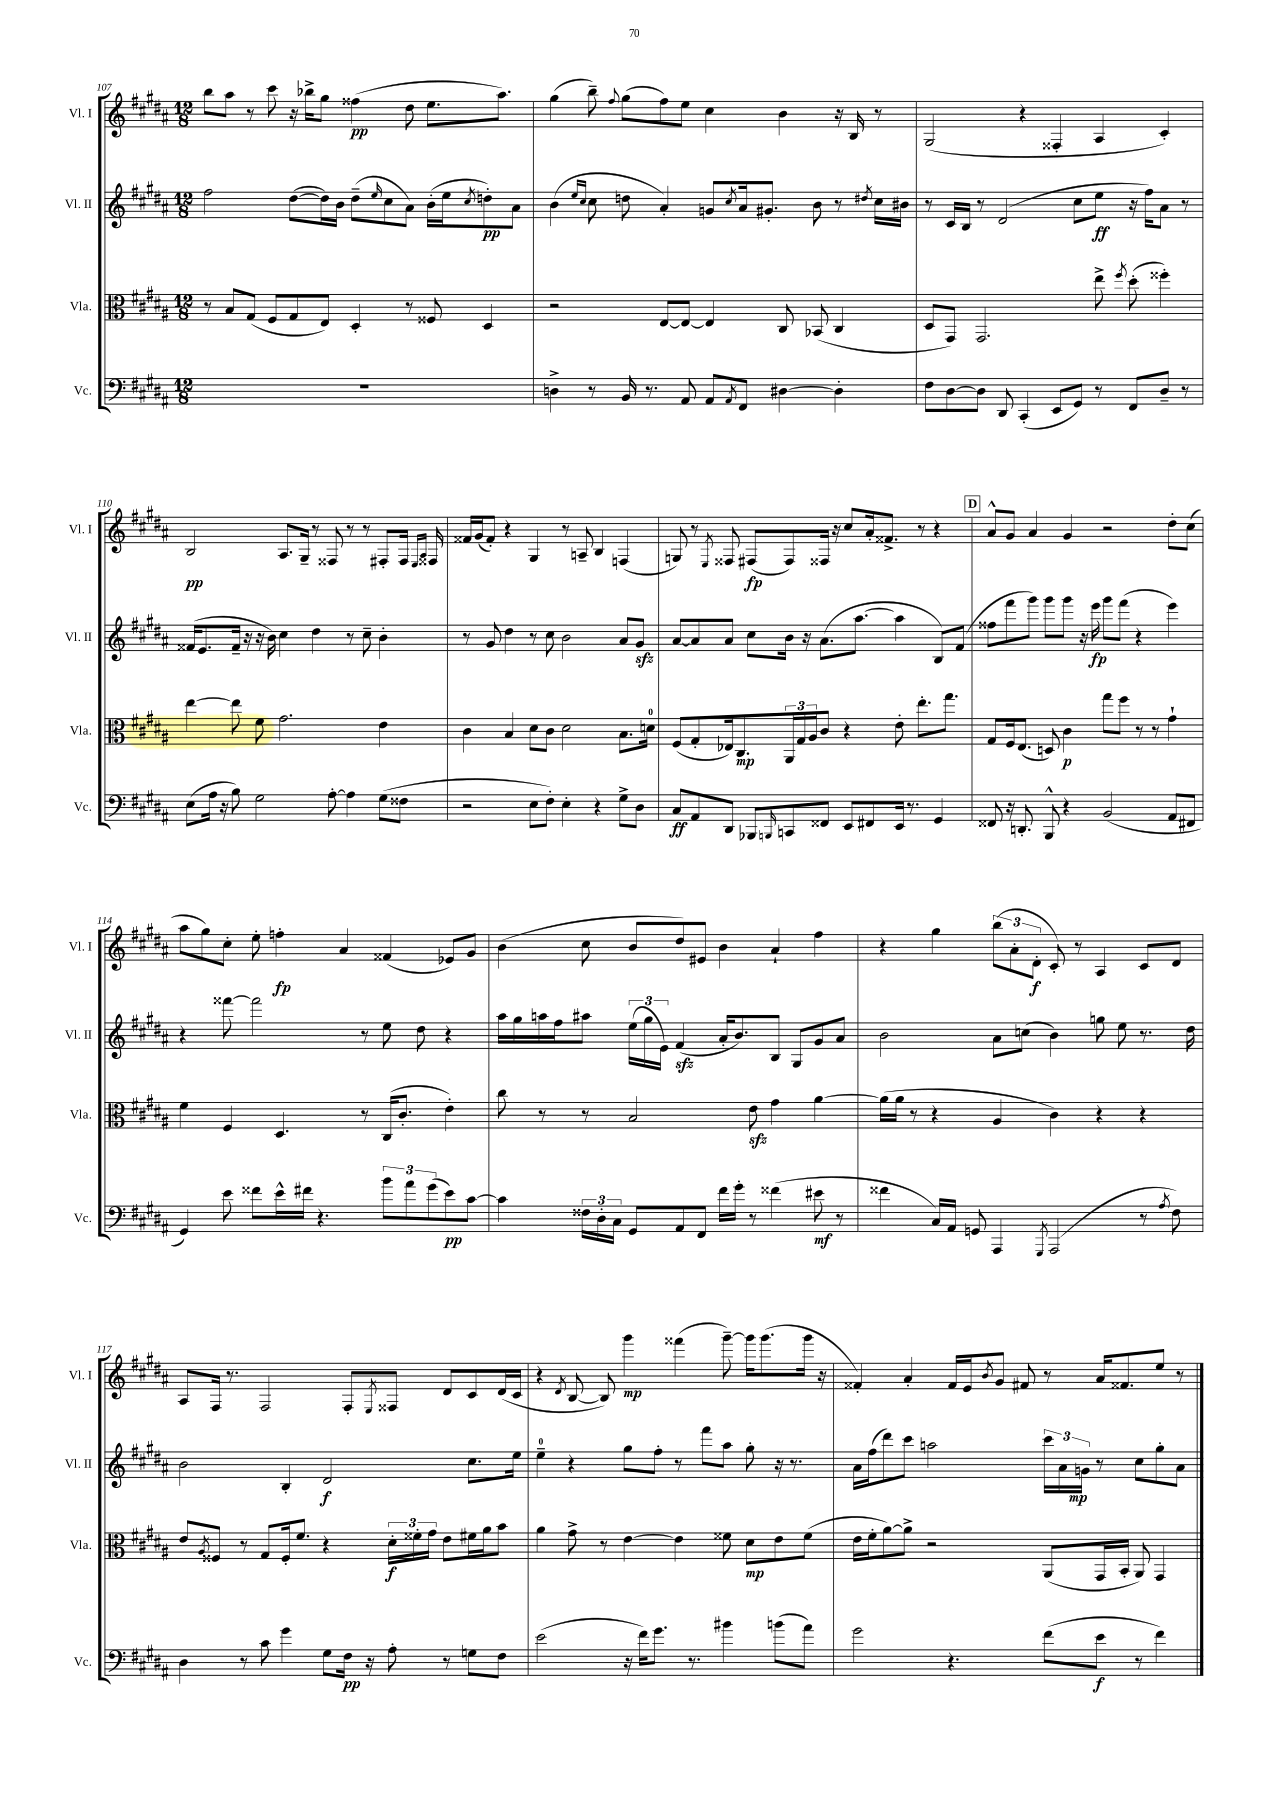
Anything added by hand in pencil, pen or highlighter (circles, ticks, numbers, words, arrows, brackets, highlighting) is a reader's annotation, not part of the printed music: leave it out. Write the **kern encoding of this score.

**kern	**kern	**kern	**kern
*staff4	*staff3	*staff2	*staff1
*clefF4	*clefC3	*clefG2	*clefG2
*k[f#c#g#d#a#]	*k[f#c#g#d#a#]	*k[f#c#g#d#a#]	*k[f#c#g#d#a#]
*M12/8	*M12/8	*M12/8	*M12/8
1.r	8r	2ff#	8bb
.	8B	.	8aa#
.	(8G#	.	8r
.	8F#	.	8ccc#
.	8G#	([8dd#	16r
.	.	.	16bb-^
.	8E)	16dd#])	8gg#
.	.	16b	.
.	4D#'	(8dd#~	(4ff##
.	.	16qqee	.
.	.	8cc#	.
.	8r	8a#)	8dd#
.	8F##	(16b'	8.ee
.	.	16ee	.
.	.	8qcc#	.
.	4D#	8dd')	.
.	.	.	8.aa#)
.	.	8a#	.
=	=	=	=
4D^	2r	(4b	(4gg#
.	.	16qqee	.
.	.	16qqcc#	.
8r	.	8cc#	8bb~)
.	.	.	8qqff#
16BB	.	8dd	(8gg#
8.r	.	.	.
.	[8E	4a#')	8ff#)
8AA#	8E_	.	8ee
8AA#	4E]	8g	4cc#
8qAA#	.	8qcc#	.
8FF#	.	16a#	.
.	.	8.g#'	.
[4D#	8C#	.	4b
.	(8BB-	8b	.
4D#']	4C#	8r	16r
.	.	.	16B
.	.	8qdd#	.
.	.	16cc#	8r
.	.	16b#	.
=	=	=	=
8F#	8D#	8r	(2G#
[8D#	8GG#)	16c#	.
.	.	16B	.
8D#]	2.GG#	8r	.
8DD#	.	(2d#	.
(4CC#'	.	.	4r
8EE	.	.	4F##'
8GG#)	.	8cc#	.
8r	8ee^	8ee	4A#
.	8qff#	.	.
8FF#	(8dd#'	16r	.
.	.	16ff#)	.
8D#~	4ff##')	8a#	4c#')
8r	.	8r	.
=	=	=	=
(8E	[4ee	(16f##	2B
.	.	8.e	.
16A#	.	.	.
16r	.	.	.
8B)	8ee]	16f##~	.
.	.	16r	.
2G#	8f#	16r	.
.	.	16b)	.
.	2.g#	4cc#	8.A#
.	.	.	16G#~
.	.	4dd#	8r
[8A#'	.	.	8F##
4A#]	.	8r	8r
.	.	8cc#~	8r
(8G#	4e	4b'	8F#'
8F##	.	.	16F#
.	.	.	16qqE
.	.	.	16qqA#
.	.	.	16F##
=	=	=	=
2r	4c#	8r	16f##
.	.	.	(16g#
.	.	8g#	8f##')
.	4B	4dd#	4r
8E	8d#	8r	4G#
8F#')	8c#	8cc#	.
4E'	2d#	2b	8r
.	.	.	8A~
4r	.	.	4B
8G#^	8.B	8a#	(4F
8D#	.	8g#	.
.	16d	.	.
=	=	=	=
8C#	(8F#	[8a#	8G)
8AA#	8G#'	8a#]	8r
.	.	.	8qE
8DD#	16E-)	8a#	8F##
.	8.C#	.	.
8BBB-	.	8cc#	(8F#
16qqBBB	.	.	.
8CC	24AA#	16b	8F#)
.	24G#	.	.
.	.	16r	.
.	24A#	.	.
8FF##	8c#	(8.a#	16F##
.	.	.	16r
8EE	4r	.	8cc#
.	.	[8.aa#	.
8FF#	.	.	16a#'
.	.	.	8.f##^
16EE	8e'	4aa#]	.
8.r	.	.	.
.	8.ee'	.	8r
4GG#	.	8B)	4r
.	8.gg#	.	.
.	.	(8f#	.
=	=	=	=
8FF##	8G#	8ff##	8a#^^
16r	16F#	8fff#	8g#
8.DD'	(8.E	.	.
.	.	8ggg#)	4a#
8BBB^^	8D)	8ggg#	.
4r	4c#	8ggg#	4g#
.	.	16r	.
.	.	16eee	.
(2BB	8gg#	8ggg#	2r
.	8ff#	(8fff#	.
.	8r	4r	.
.	8r	.	.
8AA#	4g#`	4eee)	8dd#'
8FF#	.	.	(8cc#
=	=	=	=
4GG#)	4f#	4r	8aa#
.	.	.	8gg#)
8e	4F#	[8fff##	8cc#'
8f##	.	2fff##]	8ee'
16e^^	4.D#	.	4ff'
16f#	.	.	.
4.r	.	.	.
.	.	.	4a#
.	8r	8r	.
12b	(16C#	8ee	(4f##
.	8.c#'	.	.
12a#	.	.	.
.	.	8dd#	.
(12g#	.	.	.
8e)	4e')	4r	8e-)
[8c#	.	.	8g#
=	=	=	=
4c#]	8cc#	16aa#	(4b
.	.	16gg#	.
.	8r	16aa	.
.	.	16ff#	.
24F##	8r	8aa#	8cc#
24D#'	.	.	.
24C#	.	.	.
8GG#	2B	(24ee	8b
.	.	24gg#	.
.	.	24e)	.
8AA#	.	(4f#	8dd#)
8FF#	.	.	8e#
16f#	.	16a#'	4b
16g#'	.	8.b)	.
8r	8e	.	.
(4f##	4g#	8B	4a#`
.	.	8G#	.
8e#	[4a#	8g#	4ff#
8r	.	8a#	.
=	=	=	=
4f##	(16a#]	2b	4r
.	16a#	.	.
.	8r	.	.
16C#)	4r	.	4gg#
16AA#	.	.	.
8GG	.	.	.
4AAA#	4A#	8a#	(12bb
.	.	.	12a#'
.	.	(8cc	.
.	.	.	12d#'
8qGGG#	.	.	.
(2AAA#	4c#)	4b)	8c#')
.	.	.	8r
.	4r	8gg	4A#
.	.	8ee	.
8r	4r	8.r	8c#
8qA#	.	.	.
8F#)	.	.	8d#
.	.	16dd#	.
=	=	=	=
4D#	8e	2b	8A#
.	8qA#	.	.
.	8F##	.	16F#
.	.	.	8.r
8r	8r	.	.
8c#	8G#	.	2F#
4g#	16F##'	4B'	.
.	8.f#	.	.
8G#	4r	2d#	.
16F#	.	.	8F#'
16r	.	.	.
.	.	.	8qE
8A#'	24d#'	.	8F##
.	24f##'	.	.
.	24g#	.	.
8r	8e	.	8d#
8G	16f#	8.cc#	8c#
.	16a#	.	.
8F#	8b	.	(16d#
.	.	16ee	16c#
=	=	=	=
(2e	4a#	4ee~	4r
.	.	.	8qd#
.	8g#^	4r	[8B
.	8r	.	8B])
16r	[4e	8gg#	4ggg#
16f#)	.	.	.
8.g#	.	8ff#'	.
.	4e]	8r	(4fff##
8.r	.	.	.
.	.	8fff#	.
4b#	8f##	8aa#	[8ggg#~)
.	8d#	8gg#'	16ggg#]
.	.	.	(8.ggg#
(8b	8e	16r	.
.	.	8.r	.
8a#)	(8f##	.	16ggg#
.	.	.	16r
=	=	=	=
2g#	16e	16a#	4f##')
.	16f#'	(16ff#	.
.	[8a#)	8ddd#)	.
.	8a#^]	8ccc#	4a#'
.	2r	2aa	.
4.r	.	.	16f##
.	.	.	16e
.	.	.	8qb
.	.	.	8g#
.	.	.	8f#
(8f#	(8AA#	24ccc#	8r
.	.	24a#	.
.	.	24g	.
8e	16GG#	8r	16a#
.	16BB'	.	8.f##
8r	8AA#)	8cc#	.
4f#)	4GG#	8gg#'	8ee
.	.	8a#	8r
==	==	==	==
*-	*-	*-	*-
